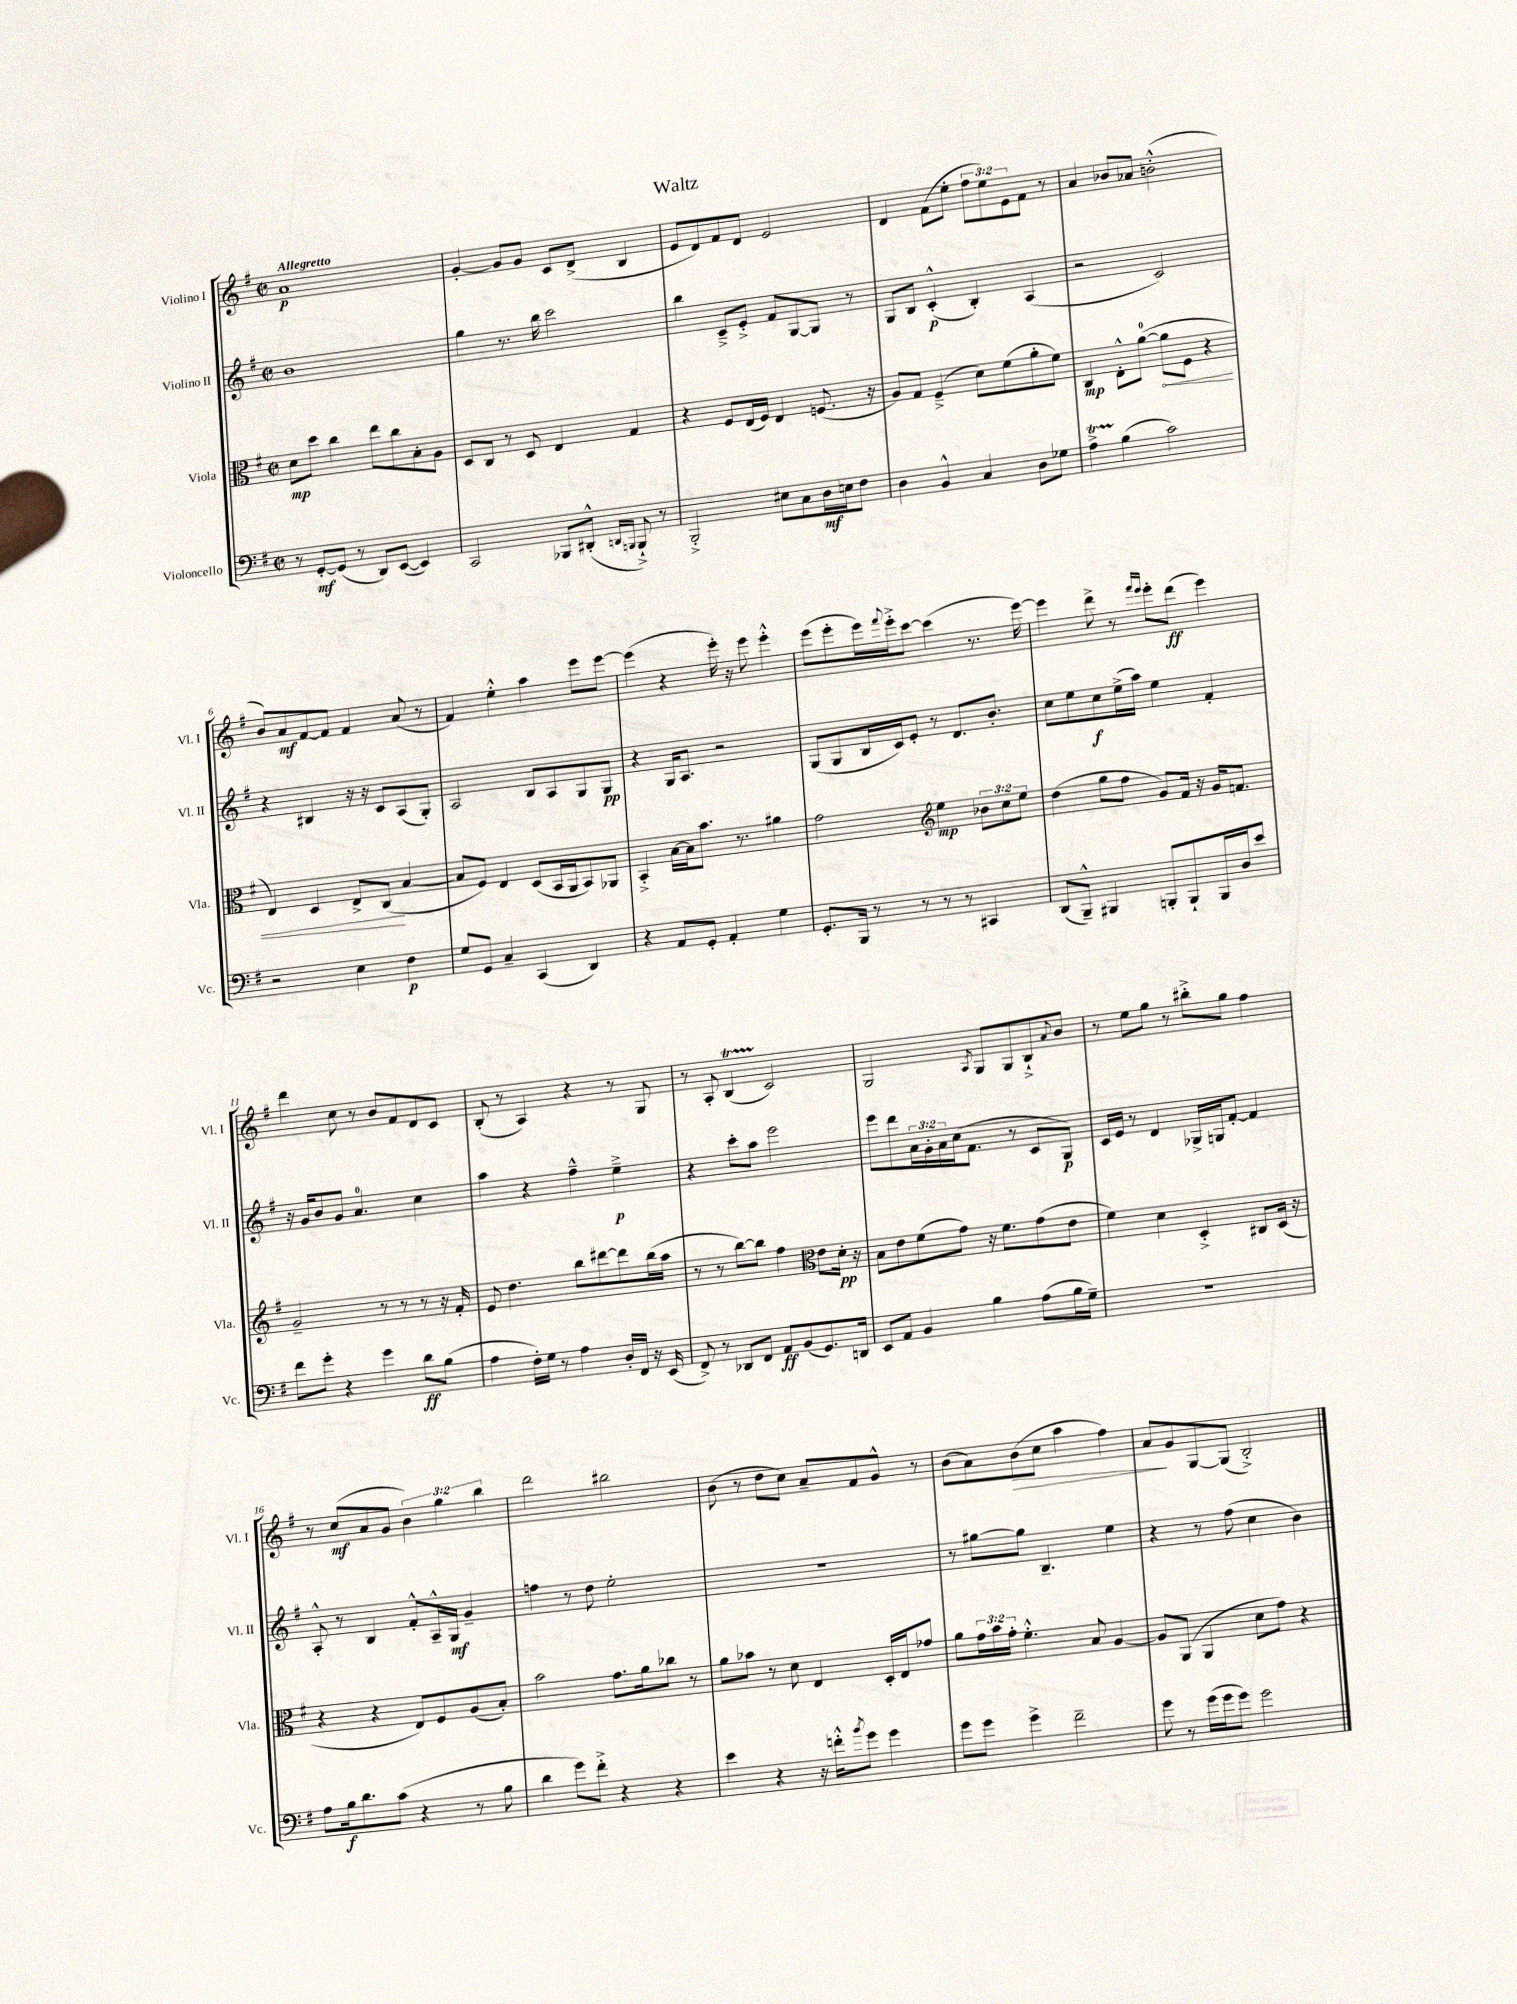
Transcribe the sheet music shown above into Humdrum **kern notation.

**kern	**kern	**kern	**kern
*staff4	*staff3	*staff2	*staff1
*clefF4	*clefC3	*clefG2	*clefG2
*k[f#]	*k[f#]	*k[f#]	*k[f#]
*M2/2	*M2/2	*M2/2	*M2/2
*met(c|)	*met(c|)	*met(c|)	*met(c|)
8r	8d\L	1b	1a
[8GG'/L	8dd\J	.	.
(8GG/]J	4cc\	.	.
8r	.	.	.
8DD/L)	8ee\L	.	.
([8EE/J	8cc\	.	.
4EE/])	8B'\	.	.
.	8A\J	.	.
=	=	=	=
2CC/	8D/L	4gg\	[4g'/
.	8C/J	.	.
.	8r	8.r	8g/]L
.	8D/	.	8g/J
.	.	16bb\	.
8BBB-/L	4E/	2ccc\	8c/L
(8DD#'^^/J	.	.	(8d^/J
16qqDD/LL	.	.	.
16qqBBB/JJ	.	.	.
8BBB`^/)	4G/	.	4B/
8r	.	.	.
=	=	=	=
2BBB'^/	4r	4bb\	8e/L
.	.	.	8d/)
.	8F#/L	8c~^/L	8f#/
.	(16E/L	8e'^/J	8d/J
.	16F#/JJ)	.	.
8E#\L	4E/	8f#/L	2e/
8C\	.	[8G/	.
16D\L	(8.F/	8G/]J	.
16E\J	.	.	.
8F#\J	.	8r	.
.	16r	.	.
=	=	=	=
4D\	8A/L)	8G/L	4d/
.	8G/J	8B/J	.
4BB^^/	(4F#~^/	(4c'^^/	(8f#\L
.	.	.	8ee'\J
4C/	8d\L)	4B'/)	12ff#\L
.	.	.	12ee\)
.	(8f#\	.	.
.	.	.	12e\
8D\L	8a'\	(4A/	8f#\J
8G-\J	8f#\J)	.	8r
=	=	=	=
4A^\	4C/	2r	4a/
(4B\	8E'^^\L	.	8b-/L
.	([8a\J	.	8a-/J
2c\)	8a\]L	2c/)	(2b'^^\
.	8F#\J	.	.
.	4r	.	.
=	=	=	=
2r	4E/)	4r	8b/L)
.	.	.	8a/
.	4D/	4B#/	[8f#/
.	.	.	8f#/]J
4E\	8E^/L	16r	4f#/
.	.	16r	.
.	(8C/J	8c/L	.
4F#\	[4B/	(8A/	(8a/
.	.	8G'/J)	8r
=	=	=	=
8G/L	8B/]L	2A/	4f#/)
8GG/J	8F#/J)	.	.
4C~/	4E/	.	4ee'^^\
(4CC/	(8D/L	8B/L	4aa\
.	16BB/L	8A/	.
.	16AA/J	.	.
4DD/)	8BB/)	8G/	8eee\L
.	8AA-/J	8G/J	[8eee\J
=	=	=	=
4r	4BB'^/	4r	(4eee\]
8AA/L	[16B\LL	16G/LK	4r
.	16B\]J	8.A/J	.
8GG'/J	8.b\J	.	.
4AA'/	.	2r	16eee'\)
.	8.r	.	16r
.	.	.	8eee\
4G\	4a#\	.	4eee'^^\
=	=	=	=
8.GG'/L	2g\	(8G/L	(8eee\L
.	.	8G/	8eee'\
16BBB/Jk	.	.	.
8r	.	16B/L	16eee\L)
.	.	.	8qqfff#/
.	.	16c/J)	16eee'^\J
8r	.	8e'/J	[8ccc\J
*	*clefG2	*	*
8r	4ee\	8r	(4ccc\]
8r	.	8.d/L	.
4CC#/	12b-\L	.	8.r
.	.	8.b'/J	.
.	12cc\	.	.
.	12ee\J	.	.
.	.	.	[16eee\)
=	=	=	=
(8DD/L	(4dd\	8cc\L	4eee\]
8BBB~^^/J)	.	8ee\	.
4BBB#/	8gg\L	8cc\	8ddd^\
.	8ff#\J	(16ee^\L	8r
.	.	16aa\JJ)	.
.	.	.	16qqfff#/LL
.	.	.	16qqeee/JJ
8BBB'/L	8g/L)	4ee\	8eee'\L
8BBB`/	16f#/Jk	.	(8ddd\J
.	16r	.	.
16BBB/L	16g/LK	4f#'/	4eee\)
16D/J	8.f/J	.	.
8e/J	.	.	.
=	=	=	=
8f#\L	2g~/	16r	4ddd\
.	.	16g/LK	.
8g'\J	.	8b/	.
4r	.	8g/J	8cc\
.	.	4.a/	8r
4g\	8r	.	8b/L
.	8r	.	8f#/
8d\L	8r	4cc\	8d/
(8B\J	16r	.	8c/J
.	16f#'/	.	.
=	=	=	=
4A\	8e/	4aa\	(8B'/
.	4.dd\	.	8r
16F#'\LL)	.	4r	4A/)
16G\JJ	.	.	.
8r	.	.	.
4A\	8bb\L	4ff#~^^\	4r
.	[8ddd#\	.	.
16D'/LL	8ddd#\]	4ee~^\	8r
16FF#/JJ	.	.	.
16r	(16bb\L	.	8G/
(16EE/	16aa\JJ	.	.
=	=	=	=
8FF#^/)	8r	4r	8r
8r	8r	.	8A'/
8DD-/L	[8bb\L)	8ccc'\L	(4B/
8FF#/J	8bb\]J	8aa\J	.
8AA/L	4ff#\	2eee\	2c/)
(8BB/	.	.	.
*	*clefC3	*	*
8.GG/)	8e\L	.	.
.	16d'\Jk	.	.
16DD/Jk	16r	.	.
=	=	=	=
8EE/L	8B\L	8eee\L	2G/
8AA/J	8e\	8ddd\	.
4BB/	(8f#\	24a\L	.
.	.	24g'\	.
.	.	24a\	.
.	8g\J)	(16cc\J	.
.	.	8.f#\J	.
.	.	.	8qA/
4B\	16r	.	8G/L
.	8.f#\L	.	.
.	.	8r	8G/
(8A\L	(8g\	8c/L	8B`^/
.	.	.	8qqa/
16B\L	8e\J	8G/J)	8b/J
16G~\JJ)	.	.	.
=	=	=	=
1r	4f#\)	16c/LL	8r
.	.	16e/JJ	.
.	.	8r	8ee\L
.	4d\	4d/	8gg\J
.	.	.	8r
.	4D'^/	16G-^/LL	8bb#'^\L
.	.	16G/J	.
.	.	[8f#'/J	8gg\J
.	8C#/L	4f#/]	4ff#\
.	(16D/Jk	.	.
.	16r	.	.
=	=	=	=
8A\L	4r	8A'^^/	8r
16B\k	.	8r	(8cc/L
8.d\	.	.	.
.	4r	4B/	8a/
(8c\J	.	.	8g/J
4r	8E/L)	8f#'^^/L	6b\)
.	8F#/	16A~^^/L	.
.	.	.	6gg\
.	.	16G/JJ	.
8r	(8A/	4g~/	.
.	.	.	6bb\
8B\	8B'/J)	.	.
=	=	=	=
4d\	2b\	4ff\	2ddd\
8g\L)	.	8r	.
8f#'^\J	.	8dd\	.
4r	8.g\L	2ee'\	2bb#\
.	16a\k	.	.
4r	8cc-\J	.	.
.	8r	.	.
=	=	=	=
4e\	8a\L	1r	(8b\
.	8b-\J	.	8r
4r	8r	.	8dd\L
.	8d\	.	8cc\J)
16r	4E/	.	8a~/L
16f'^^\LK	.	.	.
8qb/	.	.	.
8g\J	.	.	8f#/
4g\	16D'/LL	.	8g^^/J
.	16E/J	.	.
.	8g-/J	.	8r
=	=	=	=
8g\L	8a\L	8r	(8b\L
8g\J	24g\L	[8gg#\L	8a\)
.	24b\	.	.
.	24g'\JJ	.	.
4g^\	4.f#'^^\	8gg#\]J	(8b\
.	.	4.B~/	8cc\J
2f#~\	.	.	4aa\
.	8B/	.	.
.	[4A/	4ee\	4ff#\)
=	=	=	=
8g\	8A/]L	4r	8a/L
8r	(8AA/J	.	8g/
(16g\LL	4AA/	8r	[8G/
16g\J	.	.	.
8g\J)	.	(8ff#\	(8G/]J
2g\	8d\L	4cc\	2B'^/)
.	8g\J)	.	.
.	4r	4b\)	.
==	==	==	==
*-	*-	*-	*-
